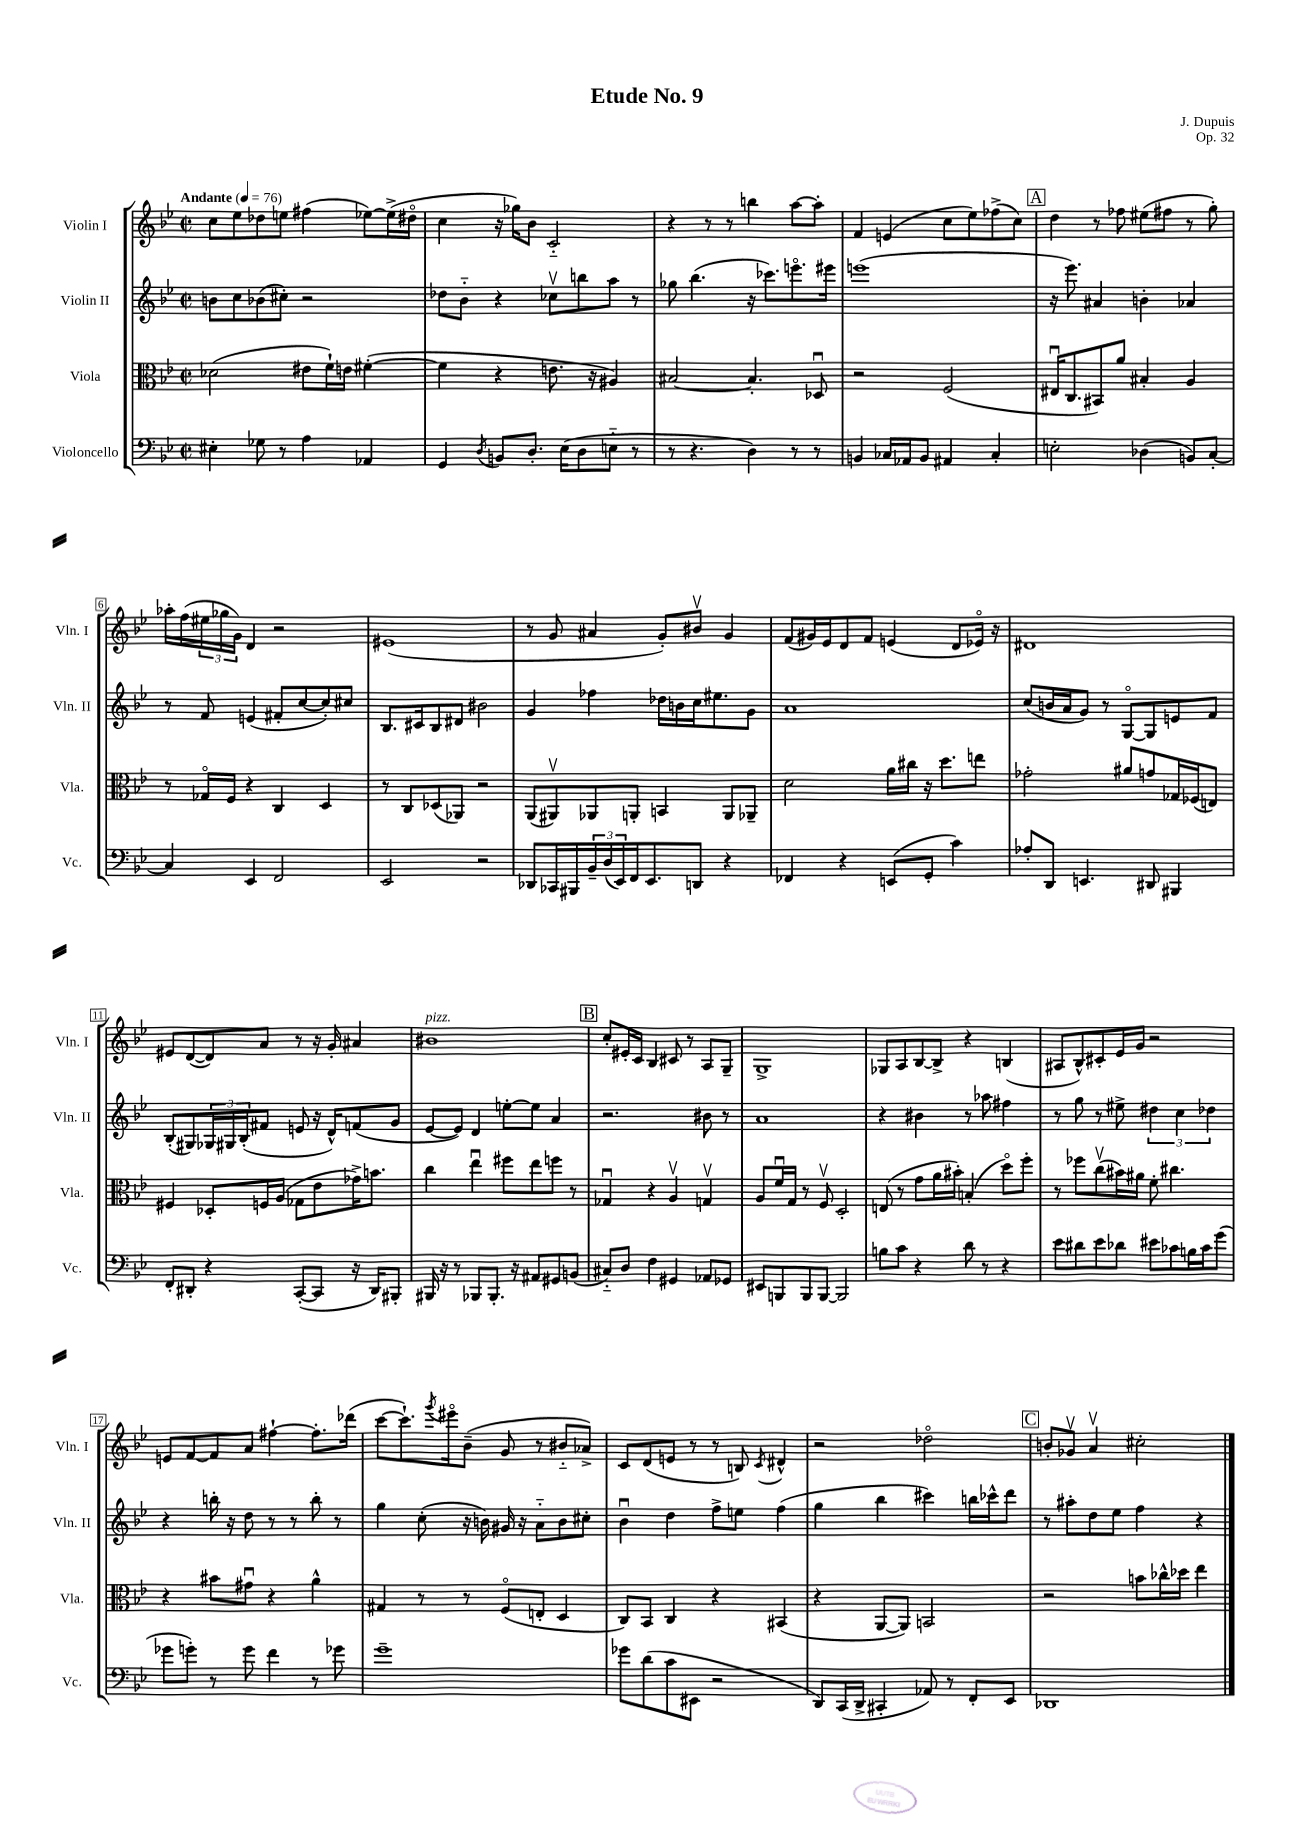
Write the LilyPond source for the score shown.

\header { title = "Etude No. 9" composer = "J. Dupuis" opus = "Op. 32" }
<<
\new StaffGroup <<
\new Staff = "s0" \with { instrumentName = "Violin I" shortInstrumentName = "Vln. I" } {
    \clef treble \key bes \major \defaultTimeSignature \time 2/2 \tempo "Andante" 4 = 76
    c''8 ees''8 des''8 e''8 fis''4( ees''8~) ees''16->( dis''16\flageolet |
    c''4 r16 ges''16) bes'8 c'2-_ |
    r4 r8 r8 b''4 a''8~ a''8-. |
    f'4 e'4( c''8 ees''8) fes''8->( c''8) |
    \mark \markup { \box "A" } d''4 r8 fes''8 eis''8( fis''8 r8 g''8-.) |
    aes''16-. f''16( \tuplet 3/2 { eis''16 ges''16 g'16) } d'4 r2 |
    eis'1( |
    r8 g'8 ais'4 g'8-.) bis'8\upbow g'4 |
    f'8( gis'16) ees'16 d'8 f'8 e'4( d'8 ees'16\flageolet) r16 |
    dis'1 |
    eis'8 d'8~( d'8) a'8 r8 r16 g'16-. ais'4 |
    bis'1^\markup { \italic "pizz." } |
    \mark \markup { \box "B" } c''8-. eis'16-. c'16 bes4 cis'8 r8 a8 g8-- |
    g1-> |
    ges8 a8 bes8~ bes8-> r4 b4( |
    ais8 bes8-^) cis'8-. ees'16 g'16 r2 |
    e'8 f'8~ f'8 a'8 fis''4~-! fis''8.-. des'''16( |
    c'''8~ c'''8.-!) \acciaccatura { g'''8 } eis'''16\flageolet bes'8--( g'8 r8 bis'8-_ aes'8->) |
    c'8 d'8( e'8 r8 r8 b8) \acciaccatura { c'8 } dis'4-^ |
    r2 des''2\flageolet |
    \mark \markup { \box "C" } b'8-. ges'8\upbow a'4\upbow cis''2-. \bar "|." |
}
\new Staff = "s1" \with { instrumentName = "Violin II" shortInstrumentName = "Vln. II" } {
    \clef treble \key bes \major \defaultTimeSignature \time 2/2
    b'8 c''8 bes'8( cis''8-.) r2 |
    des''8 bes'8-_ r4 ces''8\upbow b''8 a''8 r8 |
    ges''8 bes''4.( r16 ces'''8.) e'''8.\flageolet eis'''16 |
    e'''1( |
    \mark \markup { \box "A" } r16 ees'''8.) ais'4 b'4-. aes'4 |
    r8 f'8 e'4( fis'8-. c''8~ c''8-.) cis''8 |
    bes8. cis'16 bes8 dis'8 bis'2 |
    g'4 fes''4 des''16 b'16 c''16 eis''8. g'8 |
    a'1 |
    c''8( b'16 a'16 g'8) r8 g8~\flageolet g8 e'8 f'8 |
    bes8-.( gis8) \tuplet 3/2 { ges16 gis16 bes16-.( } fis'8 e'8 r16 d'16-^) f'8( g'8 |
    ees'8~ ees'8) d'4 e''8~-. e''8 a'4 |
    \mark \markup { \box "B" } r2. bis'8 r8 |
    a'1 |
    r4 bis'4 r8 aes''8 fis''4 |
    r8 g''8 r8 eis''8-> \tuplet 3/2 { dis''4 c''4 des''4 } |
    r4 b''16-. r16 d''8 r8 r8 b''8-. r8 |
    g''4 c''8-.( r16 b'16) gis'16 r16 a'8-_ b'8 cis''8-. |
    bes'4\downbow d''4 f''8-> e''8 f''4( |
    g''4 bes''4 cis'''4) b''16 ces'''16-^ d'''8 |
    \mark \markup { \box "C" } r8 ais''8-. d''8 ees''8 f''4 r4 \bar "|." |
}
\new Staff = "s2" \with { instrumentName = "Viola" shortInstrumentName = "Vla." } {
    \clef alto \key bes \major \defaultTimeSignature \time 2/2
    des'2( eis'8 f'16-!) e'16 fis'4~-.( |
    fis'4 r4 e'8. r16 ais4) |
    bis2~ bis4.-. des8\downbow |
    r2 f2( |
    \mark \markup { \box "A" } eis16\downbow c8. bis,8) a'8 bis4-. a4 |
    r8 ges16\flageolet f16 r4 c4 d4 |
    r8 c8 des8( aes,8) r2 |
    a,8( ais,8\upbow) aes,8 a,8-. b,4 a,8 aes,8-- |
    d'2 a'16 cis''16 r16 d''8. e''8 |
    ges'2-. ais'8 g'8 ges16 fes16( e8) |
    fis4 des8-. f16 a16( ges8 ees'8 ges'16->) b'8. |
    c''4 ees''4\downbow fis''8 ees''8 f''8 r8 |
    \mark \markup { \box "B" } ges4\downbow r4 a4\upbow g4\upbow |
    a8 f'16\downbow g16 r8 f8\upbow d2-. |
    e8( r8 g'8 a'16 bis'16-.) b4-.( d''8\flageolet) f''8-. |
    r8 fes''8 c''8\upbow( bis'16) ais'16 f'8-. cis''4. |
    r4 bis'8 gis'8\downbow r4 a'4-^ |
    gis4 r8 r8 f8\flageolet( e8-. d4 |
    c8) bes,8 c4 r4 bis,4( |
    r4 a,8~ a,8) b,2 |
    \mark \markup { \box "C" } r2 b'8 ces''16-^ des''16 ees''4 \bar "|." |
}
\new Staff = "s3" \with { instrumentName = "Violoncello" shortInstrumentName = "Vc." } {
    \clef bass \key bes \major \defaultTimeSignature \time 2/2
    eis4-. ges8 r8 a4 aes,4 |
    g,4 \acciaccatura { d8 } b,8 d8.-. ees16( d8 e8-_ r8 |
    r8 r4. d4) r8 r8 |
    b,4 ces16 aes,16 b,8 ais,4 ces4-. |
    \mark \markup { \box "A" } e2-. des4( b,8) c8~-. |
    c4 ees,4 f,2 |
    ees,2 r2 |
    des,8 ces,16 bis,,16 \tuplet 3/2 { bes,16-- d16( ees,16) } f,16 ees,8. d,8 r4 |
    fes,4 r4 e,8( g,8-. c'4) |
    aes8-. d,8 e,4. dis,8 bis,,4 |
    f,8-. dis,8-. r4 c,8~-.( c,8 r16 dis,16) bis,,8-. |
    bis,,16 r16 r8 bes,,8 bes,,8.-. r16 ais,8 gis,8 b,8( |
    \mark \markup { \box "B" } cis8-_) d8 f4 gis,4 aes,8 ges,8 |
    eis,8 b,,8 b,,8 b,,8~ b,,2 |
    b8 c'8 r4 d'8 r8 r4 |
    ees'8 dis'8 ees'8 des'8 eis'8 ces'8 b16 ces'16 g'8( |
    ges'8 g'8-.) r8 g'8 f'4 r8 ges'8 |
    g'1-- |
    ges'8 d'8( c'8 eis,8 r2 |
    d,8) c,16( d,16-> cis,4-. aes,8) r8 f,8-. ees,8 |
    \mark \markup { \box "C" } des,1 \bar "|." |
}
>>
>>
\layout { \context { \Score \override BarNumber.stencil = #(make-stencil-boxer 0.1 0.3 ly:text-interface::print) } }
